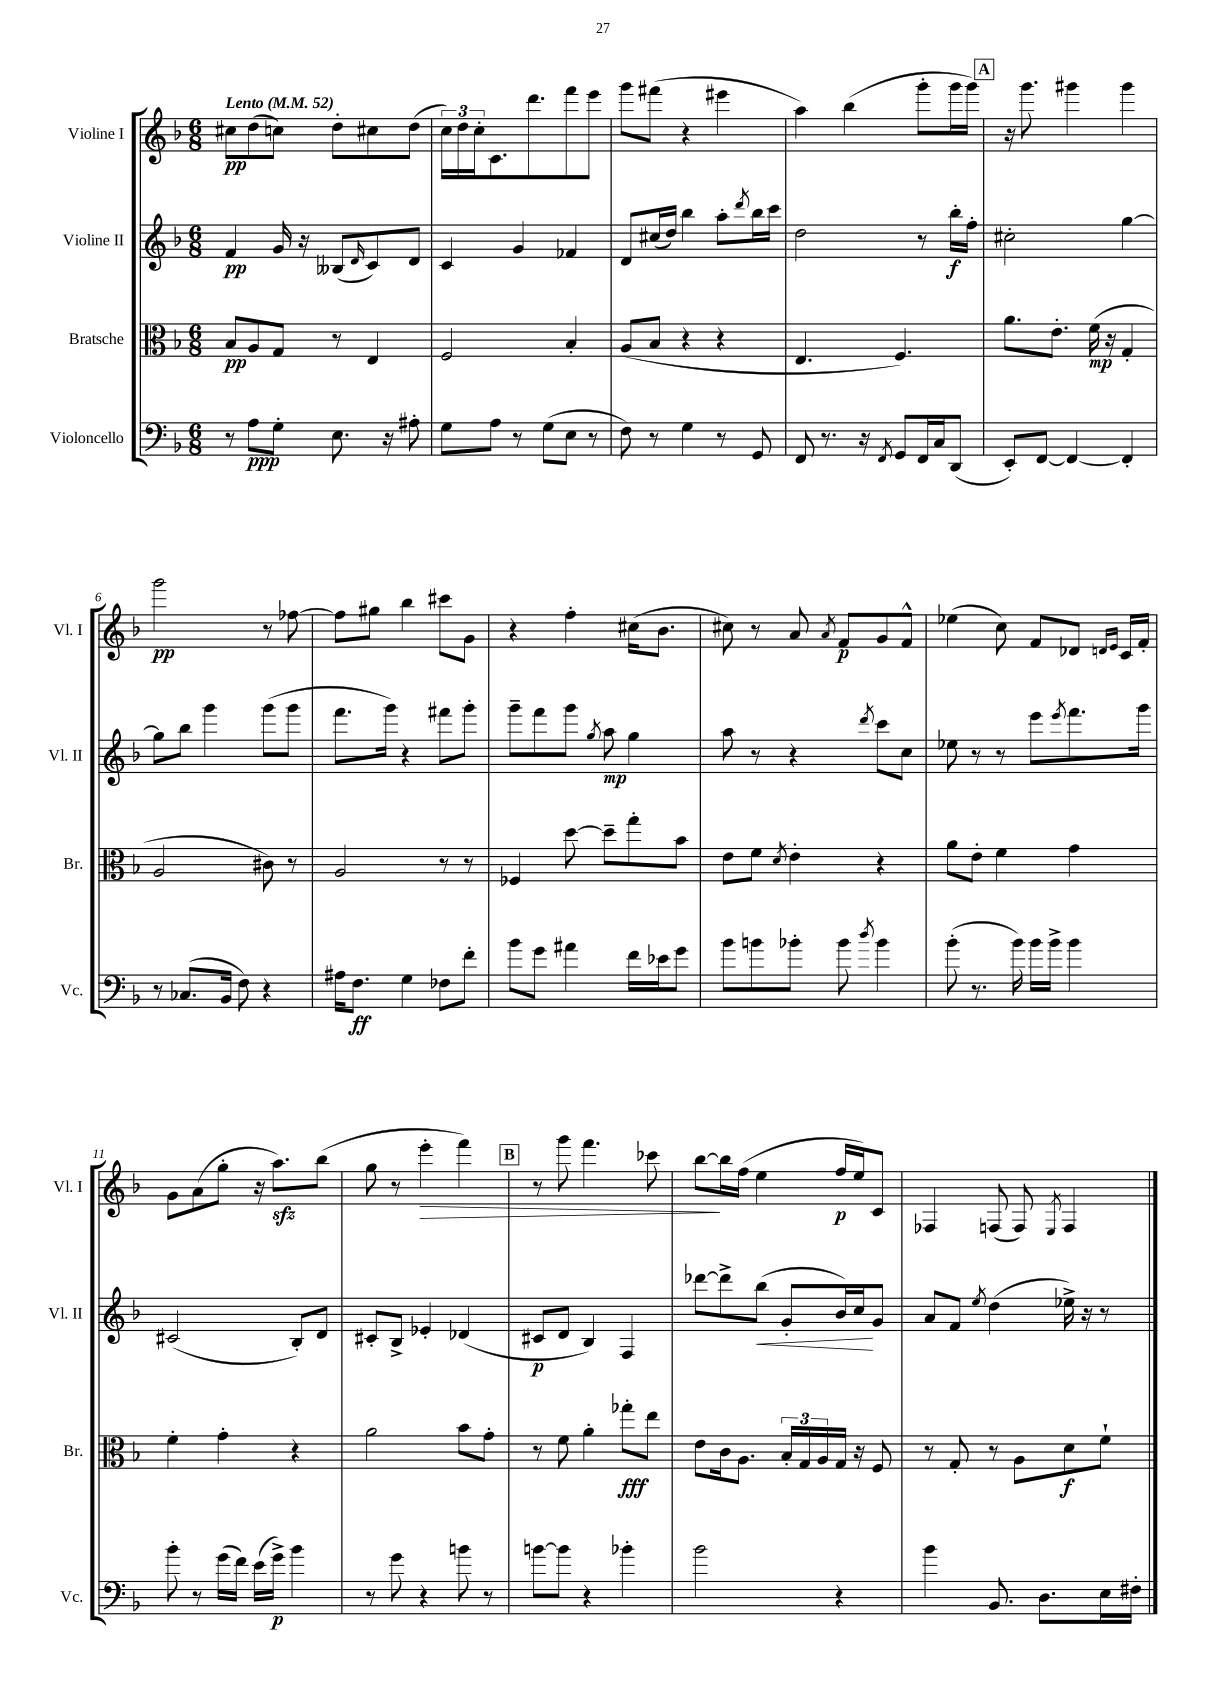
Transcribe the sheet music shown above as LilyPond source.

<<
\new StaffGroup <<
\new Staff = "s0" \with { instrumentName = "Violine I" shortInstrumentName = "Vl. I" } {
    \clef treble \key f \major \numericTimeSignature \time 6/8 \tempo "Lento" 4 = 52
    cis''8\pp d''8( c''8) d''8-. cis''8 d''8( |
    \tuplet 3/2 { c''16) d''16 c''16-. } c'8. d'''8. f'''8 e'''8 |
    g'''8 fis'''8( r4 eis'''4 |
    a''4) bes''4( g'''8-. g'''16 g'''16) |
    \mark \markup { \box "A" } r16 g'''8. gis'''4 gis'''4 |
    g'''2\pp r8 fes''8~ |
    fes''8 gis''8 bes''4 cis'''8 g'8 |
    r4 f''4-. cis''16( bes'8. |
    cis''8) r8 a'8 \acciaccatura { a'8 } f'8\p g'8 f'8-^ |
    ees''4( c''8) f'8 des'8 \grace { d'16 e'16 } c'16 f'16-. |
    g'8 a'8( g''8-. r16 a''8.\sfz) bes''8( |
    g''8 r8 e'''4-.\> f'''4) |
    \mark \markup { \box "B" } r8 g'''8 f'''4. ces'''8 |
    bes''8~\! bes''16 f''16( e''4 f''16\p e''16) c'8 |
    fes4 f8( f8) \acciaccatura { e8 } f4 \bar "|." |
}
\new Staff = "s1" \with { instrumentName = "Violine II" shortInstrumentName = "Vl. II" } {
    \clef treble \key f \major \numericTimeSignature \time 6/8
    f'4\pp g'16 r16 beses8( \grace { d'16 } c'8) d'8 |
    c'4 g'4 fes'4 |
    d'8 cis''16( d''16) bes''4 a''8-. \acciaccatura { d'''8 } bes''16 c'''16 |
    d''2 r8 bes''16-.\f f''16-. |
    \mark \markup { \box "A" } cis''2-. g''4~ |
    g''8 bes''8 g'''4 g'''8( g'''8 |
    f'''8. g'''16) r4 fis'''8 g'''8-. |
    g'''8-- f'''8 g'''8 \acciaccatura { g''8 } a''8\mp g''4 |
    a''8 r8 r4 \acciaccatura { d'''8 } c'''8 c''8 |
    ees''8 r8 r8 e'''8 \acciaccatura { e'''8 } f'''8. g'''16 |
    cis'2( bes8-.) d'8 |
    cis'8-. bes8-> ees'4-. des'4( |
    \mark \markup { \box "B" } cis'8\p d'8 bes4) f4 |
    des'''8~ des'''8-> bes''8\<( g'8-. bes'16) c''16\! g'8 |
    a'8 f'8 \acciaccatura { e''8 } d''4( ees''16->) r16 r8 \bar "|." |
}
\new Staff = "s2" \with { instrumentName = "Bratsche" shortInstrumentName = "Br." } {
    \clef alto \key f \major \numericTimeSignature \time 6/8
    bes8\pp a8 g8 r8 e4 |
    f2 bes4-. |
    a8( bes8 r4 r4 |
    e4. f4.) |
    \mark \markup { \box "A" } a'8. e'8.-. f'16\mp( r16 g4-. |
    a2 cis'8) r8 |
    a2 r8 r8 |
    fes4 d''8~ d''8-- g''8-. bes'8 |
    e'8 f'8 \acciaccatura { d'8 } e'4-. r4 |
    a'8 e'8-. f'4 g'4 |
    f'4-. g'4-. r4 |
    a'2 bes'8 g'8-. |
    \mark \markup { \box "B" } r8 f'8 a'4-. ges''8-.\fff e''8 |
    e'8 c'16 a8. \tuplet 3/2 { bes16-. g16 a16 } g16 r16 f8 |
    r8 g8-. r8 a8 d'8\f f'8-! \bar "|." |
}
\new Staff = "s3" \with { instrumentName = "Violoncello" shortInstrumentName = "Vc." } {
    \clef bass \key f \major \numericTimeSignature \time 6/8
    r8 a8\ppp g8-. e8. r16 ais8-. |
    g8 a8 r8 g8( e8 r8 |
    f8) r8 g4 r8 g,8 |
    f,8 r8. r16 \acciaccatura { f,8 } g,8 f,16 c16 d,8( |
    \mark \markup { \box "A" } e,8-.) f,8~ f,4~ f,4-. |
    r8 ces8.( bes,16 f8) r4 |
    ais16 f8.\ff g4 fes8 f'8-. |
    bes'8 g'8 ais'4 f'16 ees'16 g'8 |
    bes'8 b'8 bes'8-. bes'8 \acciaccatura { d''8 } bes'4 |
    bes'8-.( r8. bes'16) bes'16 bes'16-> bes'4 |
    bes'8-. r8 g'16( f'16) e'16( g'16->\p) bes'4 |
    r8 g'8 r4 b'8 r8 |
    \mark \markup { \box "B" } b'8~ b'8 r4 bes'4-. |
    bes'2 r4 |
    bes'4 bes,8. d8. e16 fis16-. \bar "|." |
}
>>
>>
